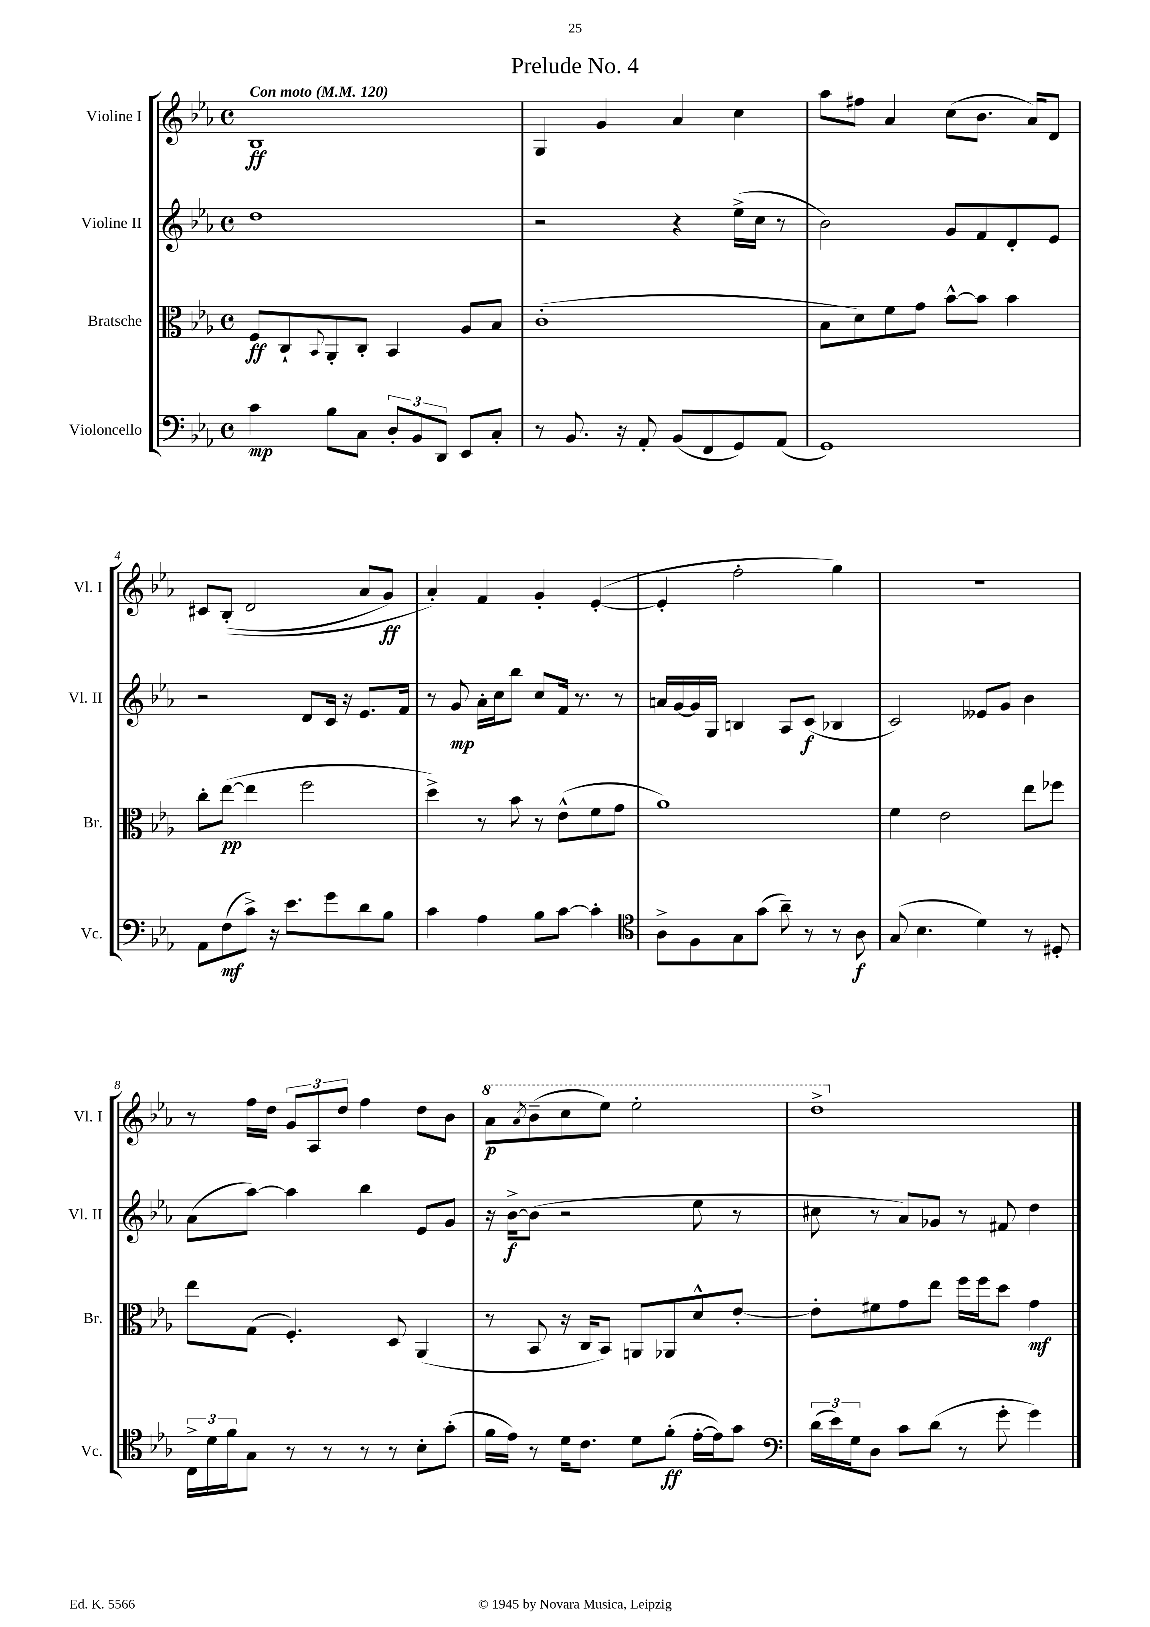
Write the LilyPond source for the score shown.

\header { title = "Prelude No. 4" }
<<
\new StaffGroup <<
\new Staff = "s0" \with { instrumentName = "Violine I" shortInstrumentName = "Vl. I" } {
    \clef treble \key ees \major \defaultTimeSignature \time 4/4 \tempo "Con moto" 4 = 120
    bes1\ff |
    g4 g'4 aes'4 c''4 |
    aes''8 fis''8 aes'4 c''8( bes'8. aes'16) d'8 |
    cis'8 bes8-.(\( d'2 aes'8 g'8\ff) |
    aes'4-.\) f'4 g'4-. ees'4~-.( |
    ees'4-. f''2-. g''4) |
    R1 |
    r8 f''16 d''16 \tuplet 3/2 { g'8 aes8 d''8 } f''4 d''8 bes'8 |
    \ottava #1 aes''8\p \acciaccatura { aes''8 } bes''8--( c'''8 ees'''8) ees'''2-. |
    d'''1-> \ottava #0 \bar "|." |
}
\new Staff = "s1" \with { instrumentName = "Violine II" shortInstrumentName = "Vl. II" } {
    \clef treble \key ees \major \defaultTimeSignature \time 4/4
    d''1 |
    r2 r4 ees''16->( c''16 r8 |
    bes'2) g'8 f'8 d'8-. ees'8 |
    r2 d'8 c'16 r16 ees'8. f'16 |
    r8 g'8\mp aes'16-. c''16 bes''8 c''8 f'16 r8. r8 |
    a'16 g'16~ g'16 g16 b4 aes8 c'8\f( bes4 |
    c'2) eeses'8 g'8 bes'4 |
    aes'8( aes''8~) aes''4 bes''4 ees'8 g'8 |
    r16 bes'16~->\f bes'8( r2 ees''8 r8 |
    cis''8 r8 aes'8) ges'8 r8 fis'8 d''4 \bar "|." |
}
\new Staff = "s2" \with { instrumentName = "Bratsche" shortInstrumentName = "Br." } {
    \clef alto \key ees \major \defaultTimeSignature \time 4/4
    f8\ff c8-! \appoggiatura { bes,8 } aes,8-. c8-. bes,4 aes8 bes8 |
    c'1-.( |
    bes8 d'8) f'8 g'8 bes'8~-^ bes'8 bes'4 |
    c''8-. ees''8~\pp( ees''4 f''2 |
    d''4->) r8 bes'8 r8 ees'8-^( f'8 g'8 |
    aes'1) |
    f'4 ees'2 ees''8 fes''8 |
    ees''8 g8( f4.-.) d8 aes,4( |
    r8 bes,8 r16 c16 bes,8) a,8 aes,8 d'8-^ ees'8~-. |
    ees'8-. fis'8 g'8 ees''8 f''16 f''16 d''8 g'4\mf \bar "|." |
}
\new Staff = "s3" \with { instrumentName = "Violoncello" shortInstrumentName = "Vc." } {
    \clef bass \key ees \major \defaultTimeSignature \time 4/4
    c'4\mp bes8 c8 \tuplet 3/2 { d8-. bes,8 d,8 } ees,8 c8-. |
    r8 bes,8. r16 aes,8-. bes,8( f,8 g,8) aes,8( |
    g,1) |
    aes,8 f8\mf( c'8->) r16 ees'8. g'8 d'8 bes8 |
    c'4 aes4 bes8 c'8~ c'4-. |
    \clef tenor aes8-> f8 g8 g'8( aes'8--) r8 r8 aes8\f |
    g8( bes4. d'4) r8 dis8-. |
    \tuplet 3/2 { c16-> d'16 f'16 } g8 r8 r8 r8 r8 bes8-. g'8-.( |
    f'16 ees'16) r8 d'16 c'8. d'8 f'8-.\ff( ees'16~-. ees'16) g'8 |
    \clef bass \tuplet 3/2 { d'16( ees'16) g16 } d8 c'8 d'8( r8 g'8-. g'4) \bar "|." |
}
>>
>>
